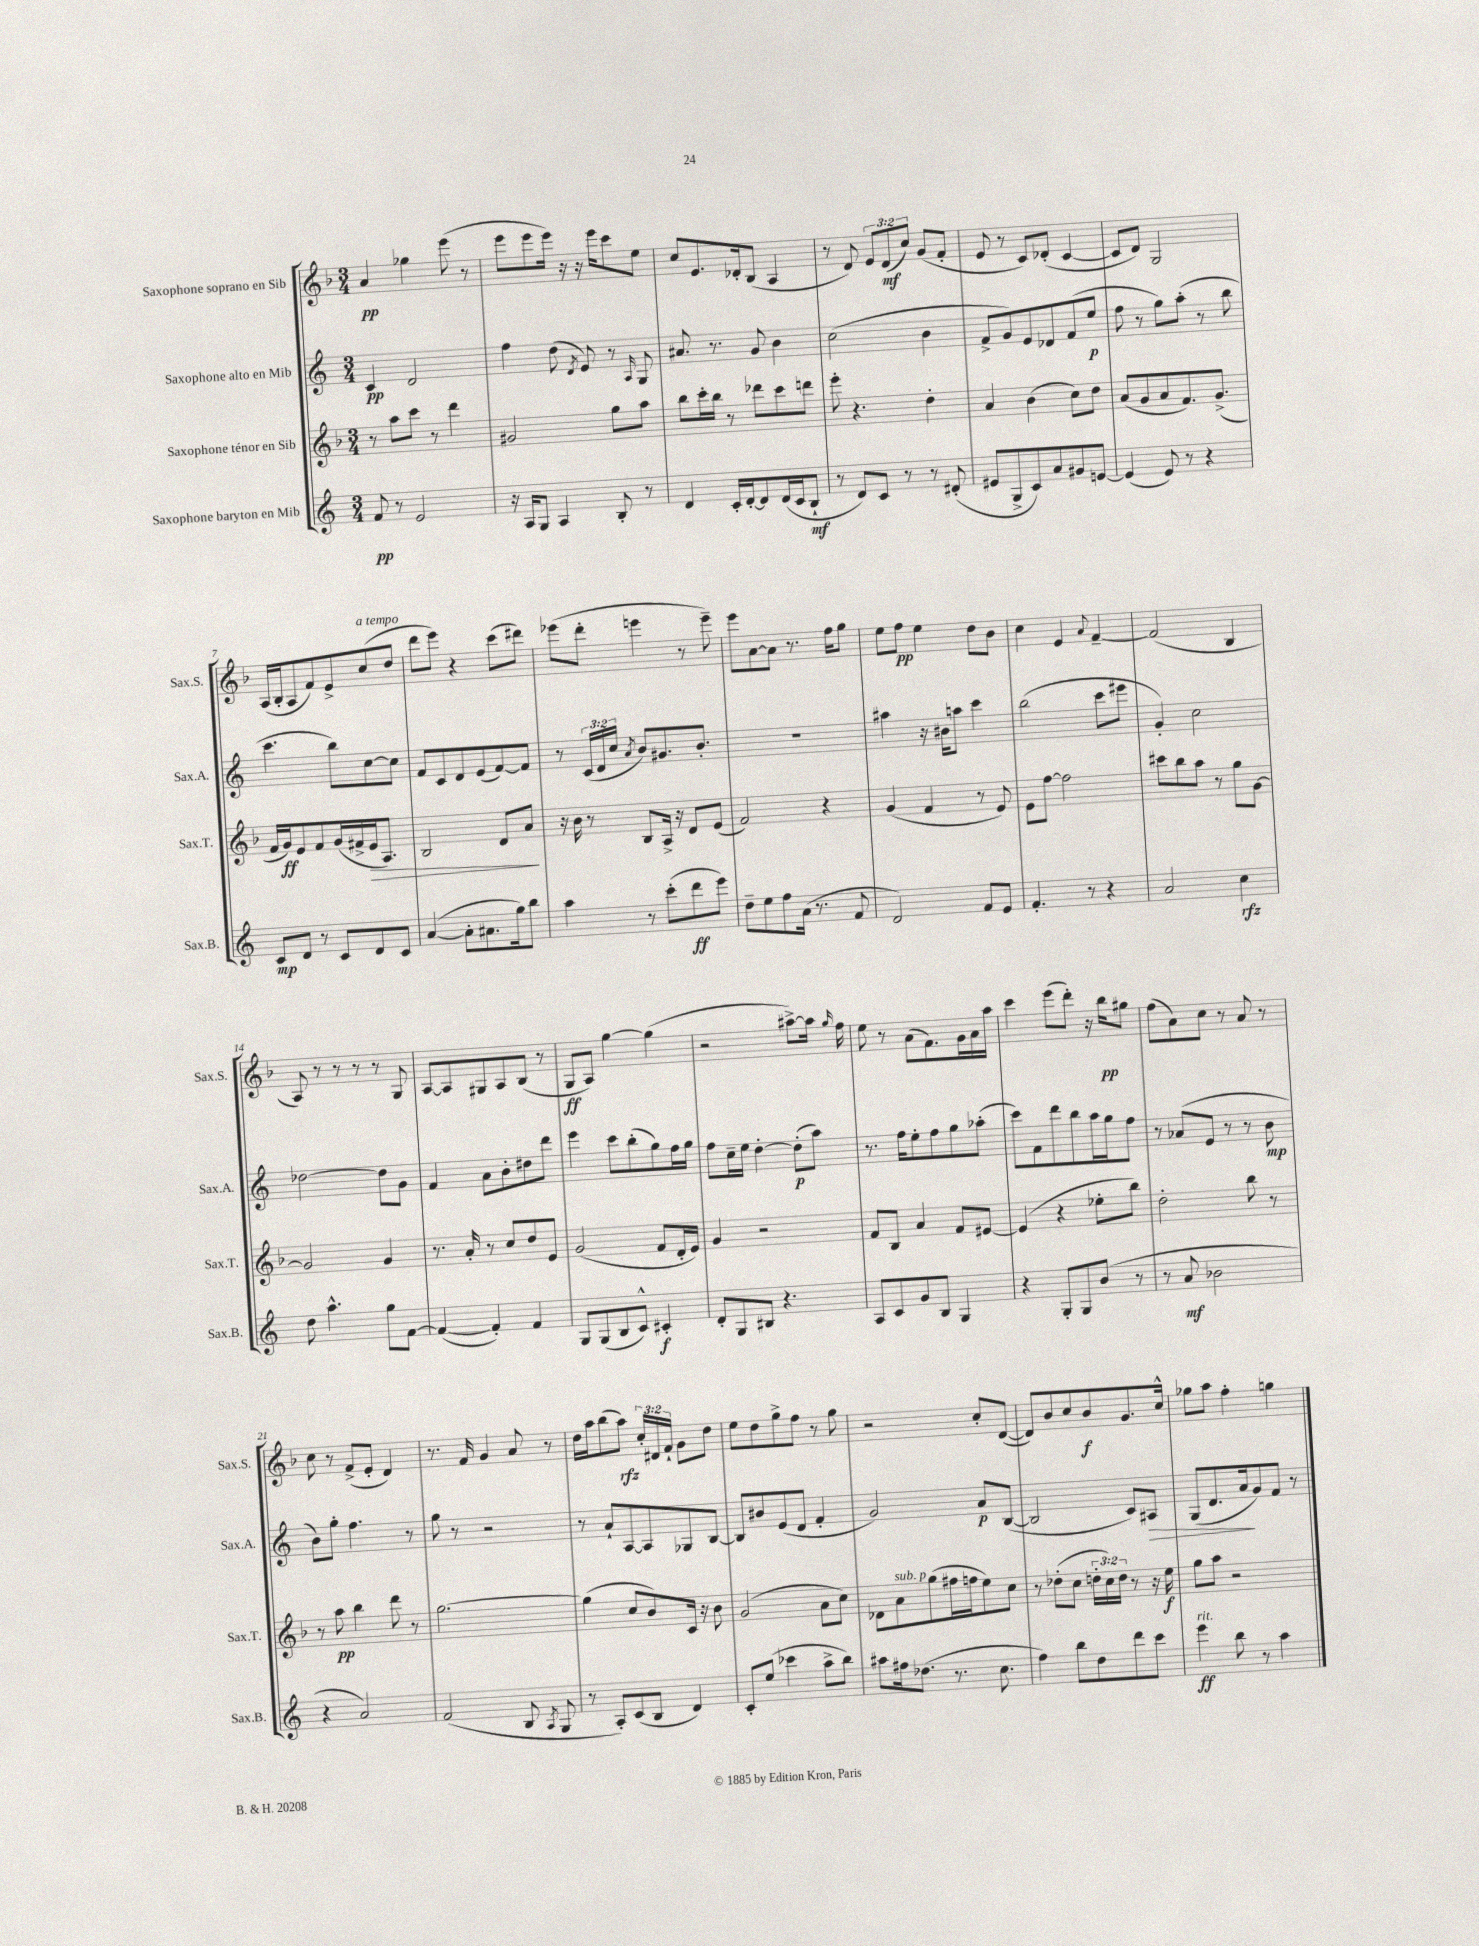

**kern	**kern	**kern	**kern
*staff4	*staff3	*staff2	*staff1
*clefG2	*clefG2	*clefG2	*clefG2
*k[]	*k[b-]	*k[]	*k[b-]
*M3/4	*M3/4	*M3/4	*M3/4
8f	8r	4c	4a
8r	8aa	.	.
2e	8ccc	2d	4gg-
.	8r	.	.
.	4ddd	.	(8eee
.	.	.	8r
=	=	=	=
16r	2g#	4ff	8eee
16A	.	.	.
8G	.	.	8eee
4A	.	(8dd	16eee)
.	.	.	16r
.	.	8qd	.
.	.	8e)	16r
.	.	.	16eee
8B'	8gg	8r	8ccc
.	.	16qqA	.
8r	8aa	8G	8ee
=	=	=	=
4d	8bb-	8.a#	8cc
.	16ccc'	.	8.e
.	16bb-	8.r	.
16c'	8r	.	.
[16d'	.	.	16d-'
8d]	8ddd-	8g	(8B-
(16d	8ccc	4b	4A
16c	.	.	.
8B`	8ddd	.	.
=	=	=	=
8r	8eee'	(2cc	8r
8d)	4.r	.	8d)
8c	.	.	12e
.	.	.	(12d
8r	.	.	.
.	.	.	12cc)
8r	4dd'	4b	(8g
(8d#'	.	.	8f'
=	=	=	=
8e#	4a	8f^	8e
8G^	.	8g)	8r
8c)	(4b-	8e	8c)
8a	.	8d-	(8d-'
8g#	8cc)	(8f	[4c
[8e	8dd	8ee	.
=	=	=	=
(4e]	(8a	8ff	8c]
.	8g	8r	8d)
8e)	8a	8gg)	2G
8r	8.f)	(8aa'	.
4r	.	8r	.
.	(8.g^	.	.
.	.	8bb	.
=	=	=	=
8c	16f	4.ccc	(16A
.	16g)	.	16B-'
8d	8e	.	8A
8r	8f	.	8f)
8c	(16g	8bb)	8e^
.	16f#^	.	.
8d	16e	[8cc	(8cc
.	8.A)	.	.
8c	.	8cc]	8dd
=	=	=	=
([4a	2B-	8f	8ddd
.	.	8c	8eee)
8a']	.	8d	4r
8.a#	.	(8e	.
.	8d	[8f)	(8ccc
16gg)	.	.	.
8bb	8a	8f]	8ddd#)
=	=	=	=
4aa	16r	8r	(8eee-
.	16b-	.	.
.	8r	(24c	8ddd'
.	.	24d	.
.	.	24cc	.
.	.	8qa	.
8r	8B-	8b)	4eee
(8ccc'	16A^	8.g#	.
.	16r	.	.
8ddd	8d	.	8r
.	.	8.b'	.
8eee)	(8e	.	8eee~)
=	=	=	=
8dd~	2f)	2.r	8eee
8ee	.	.	[8a
8ff	.	.	8a]
(16a	.	.	8.r
8.r	.	.	.
.	4r	.	.
.	.	.	16ff
8f	.	.	8gg
=	=	=	=
2d)	(4g	4aa#	8ee
.	.	.	8ff
.	4f	16r	4ee
.	.	16b#	.
.	.	8aa	.
8f	8r	4ccc	8dd
8e	8e)	.	8b-
=	=	=	=
4.f'	8e	(2bb	4cc
.	[8ff	.	.
.	2ff]	.	4e
8r	.	.	.
.	.	.	8qqa
4r	.	8ccc	[4f~
.	.	8eee#	.
=	=	=	=
2a	8ccc#	4g')	(2f]
.	8bb-	.	.
.	8aa	2cc	.
.	8r	.	.
4cc	8gg	.	4B-
.	[8g	.	.
=	=	=	=
8dd	2g]	[2dd-	8A)
4.aa^^	.	.	8r
.	.	.	8r
.	.	.	8r
8gg	4g	8dd-]	8r
[8f	.	8g	8G
=	=	=	=
(4f_	8.r	4f	[8A
.	.	.	8A]
.	16a'	.	.
4f'])	8r	8a	8G#
.	8cc	8b'	8A
4f	8dd	8dd#	(8B-
.	8e	8ddd	8r
=	=	=	=
8G	(2g	4eee	8G
(8G	.	.	8A)
8B	.	8ccc	[4gg
8c^^)	.	(8bb'	.
4c#'	8f	8gg)	(4gg]
.	16d'	16ff	.
.	16e)	16gg	.
=	=	=	=
8d'	4g	8ff	2r
8G	.	16cc~	.
.	.	16ee	.
8B#	2r	[4dd'	.
4.r	.	.	.
.	.	(8dd']	[8aa#^)
.	.	8aa)	16aa#]
.	.	.	16qqgg
.	.	.	16ff
=	=	=	=
8A	8f	8.r	8ee
8c	8B-	.	8r
.	.	16ff	.
8g	4a	8ee'	(8a
8B	.	8ff	8.f)
4G	8f	8gg	.
.	.	.	16g
.	[8e#	(8aa-'	16a
.	.	.	16aa
=	=	=	=
4r	(4e#]	8ccc)	4ccc
.	.	8f	.
8G'	4r	8ddd	(8eee
8G	.	8bb	8ddd')
(8b	8ee-'	16aa	16r
.	.	16gg	16bb-
8r	8bb-)	8ff	8gg#
=	=	=	=
8r	2dd'	8r	(8ff
8a	.	(8a-	8a)
2b-	.	8e	8cc
.	.	8r	8r
.	8bb-	8r	8a
.	8r	8b	8r
=	=	=	=
4r	8r	8b)	8cc
.	8aa	8gg'	8r
2a)	4bb-	4.ff	(8f^
.	.	.	8e'
.	8ddd	.	4d)
.	8r	8r	.
=	=	=	=
(2f	[2.gg	8gg	8.r
.	.	8r	.
.	.	.	16f
.	.	2r	4g
8B	.	.	8a
8qA	.	.	.
8G	.	.	8r
=	=	=	=
8r	(4gg]	8r	16dd
.	.	.	16aa
8A')	.	8a`	(8bb-
(8c	8cc	[8A	8aa)
8B	8b-)	8A]	24cc'
.	.	.	24d#
.	.	.	24f`
4d)	16c	8G-	8g
.	16r	.	.
.	8b-	[8B	8dd
=	=	=	=
8c'	(2g	8B]	8ee
(8ee	.	8b#	8dd
4ccc-	.	(8e	8gg^
.	.	8d	8ff
8aa^	8a	4f'	8r
8bb)	8cc)	.	8gg
=	=	=	=
8aa#	8d-	2g)	2r
16ff#	8a	.	.
(8.dd-	.	.	.
.	(8gg	.	.
8.r	16ff#	.	.
.	16ff	.	.
.	8ee)	8a	8cc'
8.cc	.	.	.
.	8cc	([8B	([8d
=	=	=	=
4ff)	8r	2B]	8d])
.	(8dd-'	.	8b-
8bb	8cc	.	8cc
8dd	24dd'	.	8b-
.	24cc)	.	.
.	24dd	.	.
8ddd	8r	8c)	8.g
8ccc	16r	8A#	.
.	16ee	.	16cc^^
=	=	=	=
4eee	8gg	(8G	8gg-
.	8aa	8.d	8aa
8bb	2r	.	4ff'
.	.	16a	.
8r	.	8g)	.
4aa	.	8f	4gg
.	.	8r	.
==	==	==	==
*-	*-	*-	*-
